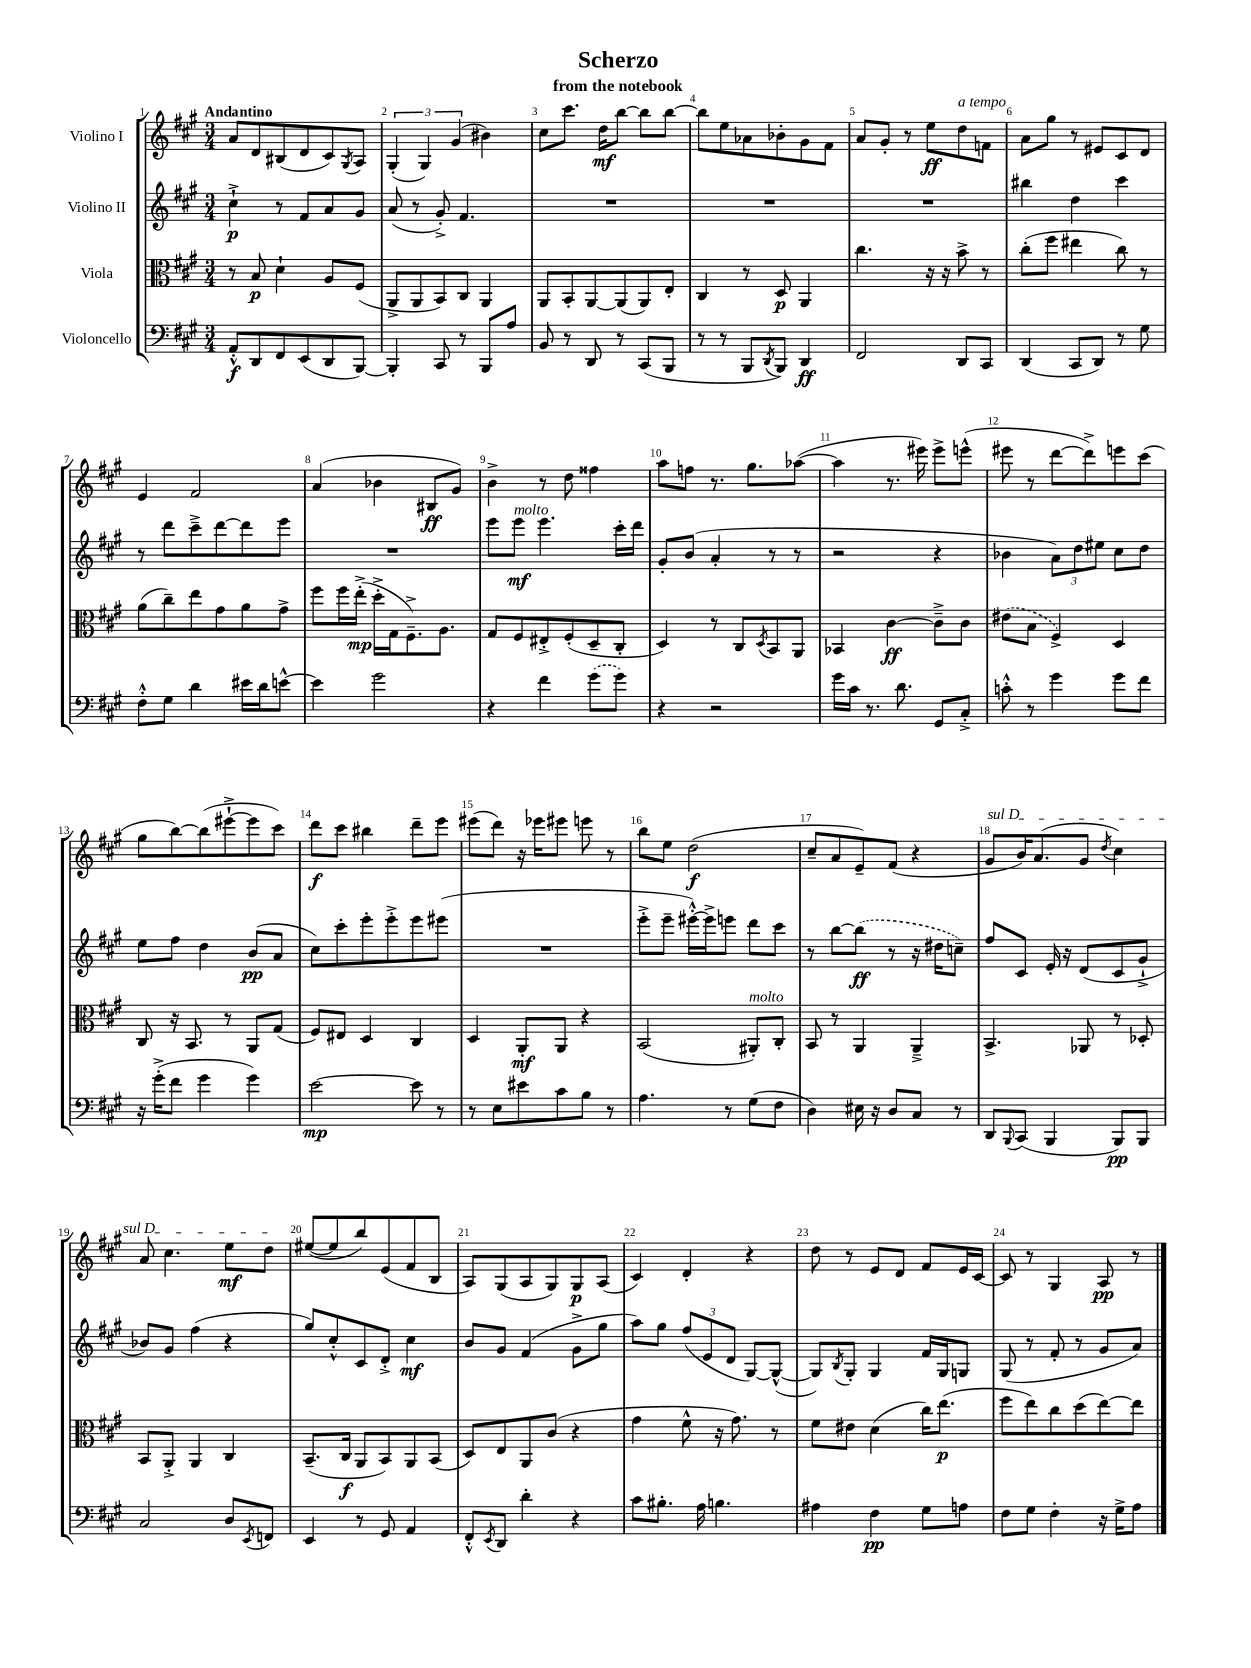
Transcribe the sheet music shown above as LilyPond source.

\header { title = "Scherzo" subtitle = "from the notebook" }
<<
\new StaffGroup <<
\new Staff = "s0" \with { instrumentName = "Violino I" } {
    \clef treble \key a \major \numericTimeSignature \time 3/4 \tempo "Andantino"
    a'8 d'8 bis8( d'8 cis'8) \acciaccatura { gis8 } a8 |
    \tuplet 3/2 { gis4-.( gis4) gis'4( } bis'4) |
    cis''8 cis'''8. d''16\mf b''8~ b''8 b''8~ |
    b''8 e''8 aes'8 bes'8-. gis'8 fis'8 |
    a'8 gis'8-. r8 e''8\ff d''8^\markup { \italic "a tempo" } f'8 |
    a'8 gis''8 r8 eis'8 cis'8 d'8 |
    e'4 fis'2 |
    a'4( bes'4 bis8\ff gis'8) |
    b'4-> r8 d''8 fisis''4 |
    a''8 f''8 r8. gis''8. aes''8~( |
    aes''4 r8. eis'''16) eis'''8-> e'''8-^( |
    eis'''8 r8 d'''8~ d'''8->) e'''8 cis'''8( |
    gis''8 b''8~) b''8( eis'''8~-!-> eis'''8 cis'''8) |
    d'''8\f cis'''8 bis''4 d'''8-- e'''8 |
    eis'''8( d'''8) r16 ees'''16 eis'''8 e'''8 r8 |
    b''8 e''8 d''2\f( |
    cis''8-- a'8 e'8--) fis'8( r4 |
    \once \override TextSpanner.bound-details.left.text = \markup { \italic "sul D" } gis'8\startTextSpan b'16) a'8.( gis'8 \acciaccatura { d''8 } cis''4) |
    a'8 cis''4. e''8\mf d''8\stopTextSpan |
    eis''8~( eis''8 b''8) e'8( fis'8 b8 |
    a8) gis8( a8 gis8) gis8\p a8( |
    cis'4) d'4-. r4 |
    d''8 r8 e'8 d'8 fis'8 e'16 cis'16~ |
    cis'8 r8 gis4 a8\pp r8 \bar "|." |
}
\new Staff = "s1" \with { instrumentName = "Violino II" } {
    \clef treble \key a \major \numericTimeSignature \time 3/4
    cis''4-!->\p r8 fis'8 a'8 gis'8 |
    a'8( r8 gis'8-.->) fis'4. |
    R2. |
    R2. |
    R2. |
    bis''4 d''4 cis'''4 |
    r8 d'''8 cis'''8---> d'''8~ d'''8 e'''8 |
    R2. |
    e'''8 e'''8\mf^\markup { \italic "molto" } e'''4. cis'''16-. d'''16 |
    gis'8-. b'8( a'4-. r8 r8 |
    r2 r4 |
    bes'4 \tuplet 3/2 { a'8) d''8 eis''8 } cis''8 d''8 |
    e''8 fis''8 d''4 b'8\pp( a'8 |
    cis''8) cis'''8-. e'''8-. e'''8-.-> e'''8 eis'''8( |
    R2. |
    e'''8-.-> e'''8-- eis'''16~-.-^) eis'''16-> e'''8 d'''8 cis'''8 |
    r8 b''8~ \once \slurDashed b''8\ff( r8 r16 dis''16 c''8--) |
    fis''8 cis'8 e'16-. r16 d'8( cis'8 gis'8-!-> |
    bes'8) gis'8 fis''4( r4 |
    gis''8) cis''8-.-^ cis'8 d'8-.-> cis''4\mf |
    b'8 gis'8 fis'4( gis'8-> gis''8 |
    a''8) gis''8 \tuplet 3/2 { fis''8( e'8 d'8 } gis8~) gis8~-^( |
    gis8) \acciaccatura { b8 } gis8-. gis4 fis'16 gis16 g8 |
    gis8( r8 fis'8-. r8 gis'8 a'8) \bar "|." |
}
\new Staff = "s2" \with { instrumentName = "Viola" } {
    \clef alto \key a \major \numericTimeSignature \time 3/4
    r8 b8\p d'4-! a8 fis8( |
    a,8-> a,8 b,8) cis8 a,4 |
    a,8 b,8-. a,8~ a,8( a,8) e8-. |
    cis4 r8 d8\p a,4 |
    cis''4. r16 r16 b'8-> r8 |
    cis''8-.( fis''8 eis''4 cis''8) r8 |
    a'8( cis''8--) e''8 gis'8 a'8 gis'8-> |
    fis''8 fis''16 e''16-.->\mp( d''16-.-> gis16 fis8.--->) a8. |
    gis8 fis8 eis8-.-> fis8-.( d8-- cis8-. |
    d4) r8 cis8 \acciaccatura { d8 } b,8 a,8 |
    bes,4 cis'4~\ff cis'8---> cis'8 |
    \once \slurDashed eis'8( b8 fis4->) d4 |
    cis8 r16 b,8. r8 a,8 gis8( |
    fis8) eis8 d4 cis4 |
    d4 a,8-.\mf a,8 r4 |
    b,2( ais,8-.^\markup { \italic "molto" }) cis8-. |
    b,8 r8 a,4 a,4---> |
    b,4.-> aes,8 r8 des8-. |
    b,8 a,8-.-> a,4 cis4 |
    b,8.--( cis16\f a,8 b,8) a,8 b,8( |
    d8) e8 a,8 cis'8( r4 |
    gis'4 fis'8-^ r16 gis'8.) r8 |
    fis'8 eis'8 d'4( cis''16) e''8.\p( |
    fis''8 e''8) cis''8 d''8( e''8~) e''8 \bar "|." |
}
\new Staff = "s3" \with { instrumentName = "Violoncello" } {
    \clef bass \key a \major \numericTimeSignature \time 3/4
    a,8-.-^\f d,8 fis,8 e,8( d,8 b,,8~) |
    b,,4-. cis,8 r8 b,,8 a8 |
    b,8 r8 d,8 r8 cis,8( b,,8 |
    r8 r8 b,,8 \acciaccatura { d,8 } b,,8) d,4\ff |
    fis,2 d,8 cis,8 |
    d,4( cis,8 d,8) r8 gis8 |
    fis8-.-^ gis8 d'4 eis'16 d'16 e'8~-^ |
    e'4 gis'2 |
    r4 fis'4 \once \slurDashed gis'8( gis'8) |
    r4 r2 |
    gis'16 cis'16 r8. d'8. gis,8 cis8-.-> |
    c'8-.-^ r8 gis'4 gis'8 fis'8 |
    r16 gis'16-.->( fis'8 gis'4 gis'4) |
    e'2~\mp e'8 r8 |
    r8 e8 eis'8 cis'8 b8 r8 |
    a4. r8 gis8( fis8 |
    d4) eis16 r16 d8 cis8 r8 |
    d,8 \appoggiatura { b,,8 } cis,8( b,,4 b,,8\pp) b,,8 |
    cis2 d8 \acciaccatura { e,8 } f,8 |
    e,4 r8 gis,8 a,4 |
    fis,8-.-^ \acciaccatura { e,8 } d,8 d'4-. r4 |
    cis'8 bis8.-. a16 b4. |
    ais4 fis4\pp gis8 a8 |
    fis8 gis8 fis4-. r16 gis16-> a8 \bar "|." |
}
>>
>>
\layout { \context { \Score \override BarNumber.break-visibility = ##(#f #t #t) barNumberVisibility = #all-bar-numbers-visible } }
